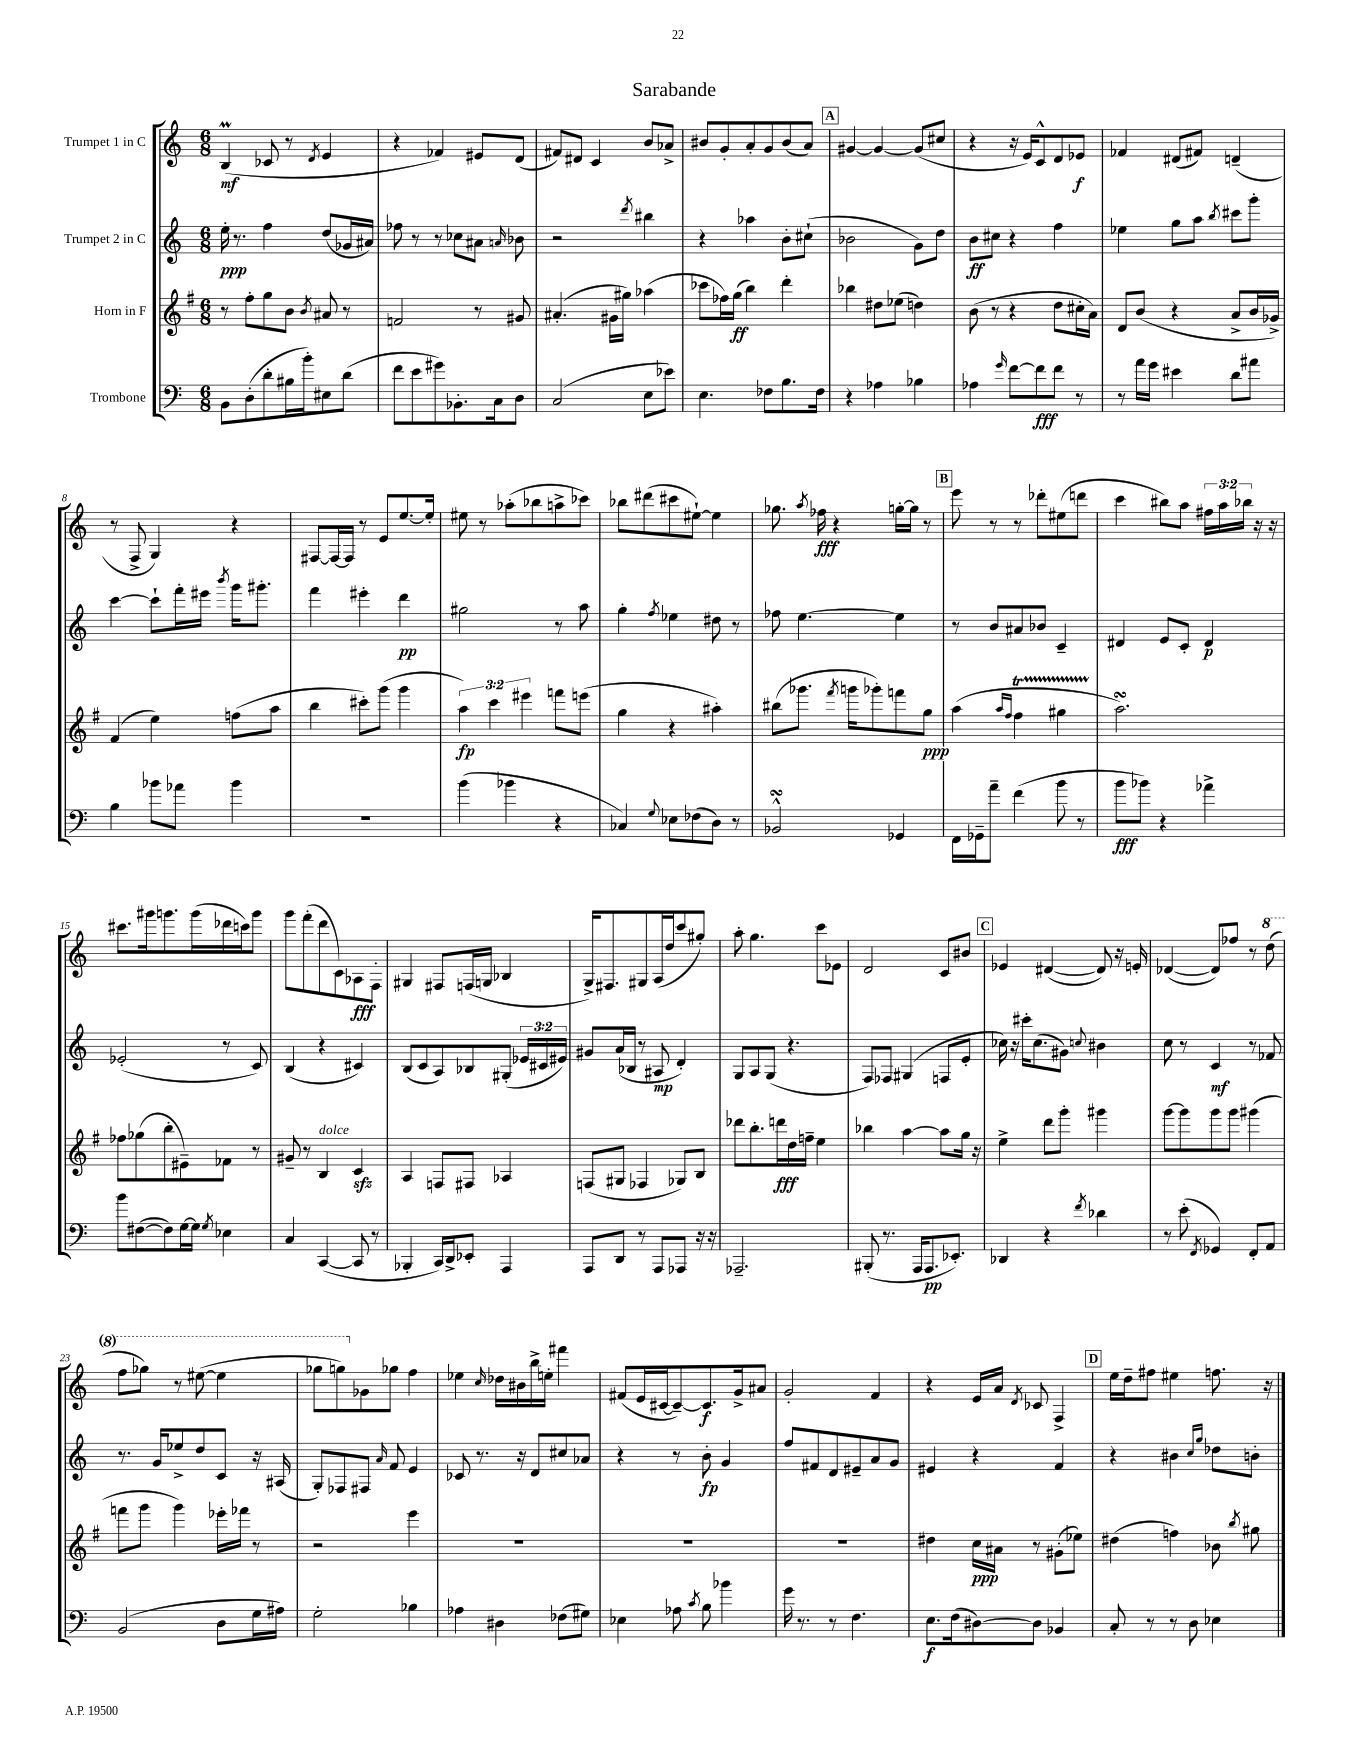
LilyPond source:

\header { title = "Sarabande" }
<<
\new StaffGroup <<
\new Staff = "s0" \with { instrumentName = "Trumpet 1 in C" } {
    \clef treble \key c \major \numericTimeSignature \time 6/8 \override Staff.TupletNumber.text = #tuplet-number::calc-fraction-text
    \autoBeamOff b4\prall\mf( ces'8 r8 \acciaccatura { d'8 } e'4 |
    r4 fes'4) eis'8[ d'8]( |
    fis'8[) dis'8] c'4 b'8[ aes'8]-> |
    bis'8[ g'8-. a'8-. g'8 bis'8( a'8]) |
    \mark \markup { \box "A" } gis'4~ gis'4~ gis'8[( cis''8] |
    r4 r16 e'16[) c'8-^ d'8 ees'8]\f |
    fes'4 dis'8[( fis'8]) d'4--( |
    r8 f8-> g4) r4 |
    fis8[~ fis16~ fis16] r8 e'8[ e''8.~ e''16]-. |
    eis''8 r8 aes''8[-.( bes''8 a''8-> ces'''8]) |
    bes''8[ dis'''8( cis'''8 eis''8]~-!) eis''4 |
    ges''8. \acciaccatura { a''8 } fes''16\fff r4 g''16[~-. g''16] r8 |
    \mark \markup { \box "B" } e'''8 r8 r8 des'''8[-. eis''8( d'''8] |
    c'''4 bis''8[) a''8] \tuplet 3/2 { fis''16[ a''16 bes''16] } r16 r16 |
    cis'''8.[ gis'''16 g'''8. g'''16( des'''16 c'''16) g'''8] |
    g'''8[ f'''8-.( d'''8 c'8) aes8\fff f8]-. |
    gis4 fis8[ f16( g16] bes4 |
    g16[->) fis8. gis8 a16( d''16 c'''8 gis''8]-.) |
    a''8-. g''4. c'''8[ ees'8] |
    d'2 c'8[ bis'8] |
    \mark \markup { \box "C" } ees'4 dis'4~( dis'8) r16 e'16-. |
    des'4~( des'8[) fes''8] r8 \ottava #1 d'''8( |
    f'''8[ ges'''8]) r8 eis'''8~( eis'''4 |
    ges'''8[ g'''8) \ottava #0 ges'8 ges''8] f''4 |
    ees''4 \grace { c''16 } des''16[ bis'16 b''16-> e''16]-. fis'''4 |
    fis'8[( e'16 cis'16~ cis'8~--) cis'8.\f g'16-> ais'8] |
    g'2-. f'4 |
    r4 e'16[ a'16] \acciaccatura { d'8 } ces'8 f4-> |
    \mark \markup { \box "D" } e''16[ d''16-- fis''8] eis''4 f''8. r16 \bar "|." |
}
\new Staff = "s1" \with { instrumentName = "Trumpet 2 in C" } {
    \clef treble \key c \major \numericTimeSignature \time 6/8 \override Staff.TupletNumber.text = #tuplet-number::calc-fraction-text
    \autoBeamOff e''16-.\ppp r8. f''4 d''8[( ges'16 ais'16]) |
    fes''8 r8 r8 ces''8[ ais'8] \grace { a'16 } bes'8 |
    r2 \acciaccatura { d'''8 } bis''4 |
    r4 aes''4 b'8[-. cis''8]-!( |
    \mark \markup { \box "A" } bes'2 g'8[) d''8] |
    b'8[\ff cis''8] r4 f''4 |
    ees''4 g''8[ a''8] \acciaccatura { b''8 } cis'''8[ g'''8]-. |
    c'''4~ c'''8[-! f'''16-. eis'''16] \acciaccatura { b'''8 } g'''16[ gis'''8.]-. |
    f'''4 eis'''4-. d'''4\pp |
    gis''2 r8 a''8 |
    g''4-. \acciaccatura { f''8 } ees''4 dis''8 r8 |
    fes''8 e''4.~ e''4 |
    \mark \markup { \box "B" } r8 b'8[ ais'8 bes'8] c'4-- |
    dis'4 e'8[ c'8]-. dis'4\p |
    ees'2-.( r8 c'8) |
    b4( r4 cis'4) |
    b8[( c'8 a8) bes8 gis8]-.( \tuplet 3/2 { ees'16[ cis'16 eis'16]) } |
    gis'8[ a'16( bes16] r8 ais8\mp d'4-.) |
    g8[ a8 g8]( r4. |
    f8[) fes8] gis4( f8[ e'8]-. |
    \mark \markup { \box "C" } ces''16) r16 cis'''16[-. ces''8.( gis'8]) \appoggiatura { c''8 } bis'4 |
    c''8 r8 c'4\mf r8 fes'8 |
    r8. g'16[ ees''8-> d''8 c'8] r16 ais16( |
    g8[-.) fes8 fis8] \grace { a'16 } f'8 e'4 |
    ces'8 r8. r16 d'8[ cis''8 aes'8] |
    r4 r8 b'8-.\fp g'4 |
    f''8[ fis'8 d'8 eis'8-- a'8 g'8] |
    eis'4 r4 f'4 |
    \mark \markup { \box "D" } r4 bis'4 \grace { c''16[ g''16] } des''8[ b'8]-. \bar "|." |
}
\new Staff = "s2" \with { instrumentName = "Horn in F" } {
    \clef treble \key g \major \numericTimeSignature \time 6/8 \override Staff.TupletNumber.text = #tuplet-number::calc-fraction-text
    \autoBeamOff r8 fis''8[-. g''8 b'8] \acciaccatura { b'8 } ais'8 r8 |
    f'2 r8 gis'8 |
    ais'4.-.( gis'16[ gis''16]) aes''4( |
    ces'''8[ fes''16) g''16]\ff( b''4) d'''4-. |
    \mark \markup { \box "A" } bes''4 dis''8[ ees''8]( d''4) |
    b'8( r8 r4 d''8[ cis''16-. a'16]) |
    d'8[ b'8]( r4 a'8[-> b'16 ges'16]->) |
    fis'4( e''4) f''8[( a''8] |
    b''4 cis'''8[-.) g'''8]( g'''4 |
    \tuplet 3/2 { a''4\fp) c'''4 eis'''4 } f'''8[ e'''8]( |
    g''4 r4 ais''4-.) |
    bis''8[( ges'''8.] \acciaccatura { fis'''8 } g'''16[ ges'''8-.) f'''8 g''8]\ppp |
    \mark \markup { \box "B" } a''4( \grace { a''16[ fis''16] } fis''4\startTrillSpan gis''4 |
    a''2.\turn\stopTrillSpan) |
    fes''8[ ges''8( b''8-. eis'8--) fes'8] r8 |
    gis'8-- r8 b4^\markup { \italic "dolce" } c'4\sfz |
    a4 f8[ fis8] aes4 |
    f8[( gis8] fes4 ges8[) b8] |
    des'''8[ b''8.-. d'''16\fff d''16 f''16]-- e''4 |
    bes''4 a''4~ a''8[ g''16] r16 |
    \mark \markup { \box "C" } e''4-> d'''8[ g'''8]-. gis'''4 |
    g'''8[~ g'''8 g'''8 g'''8] gis'''4( |
    f'''8[ g'''8] g'''4) ees'''16[-. fes'''16] r8 |
    r2 e'''4 |
    R2. |
    R2. |
    R2. |
    dis''4 c''16[\ppp ais'16] r8 gis'8[-.( ees''8]) |
    \mark \markup { \box "D" } dis''4( f''4) bes'8 \acciaccatura { b''8 } gis''8 \bar "|." |
}
\new Staff = "s3" \with { instrumentName = "Trombone" } {
    \clef bass \key c \major \numericTimeSignature \time 6/8
    \autoBeamOff b,8[ d8-.( d'8-. bis16 b'16-.) eis8 d'8]( |
    f'8[ e'8 gis'8) bes,8.-. c16 d8] |
    c2( e8[ ees'8]) |
    e4. fes8[ b8. fes16] |
    \mark \markup { \box "A" } r4 aes4 bes4 |
    aes4 \grace { g'16 } f'8[~ f'8\fff f'8] r8 |
    r8 a'16[ g'16] eis'4 d'8[ ais'8] |
    b4 bes'8[ aes'8] bes'4 |
    R2. |
    b'4( bes'4 r4 |
    ces4) \appoggiatura { g8 } ees8[ fes8( d8]) r8 |
    bes,2-^\turn ges,4 |
    \mark \markup { \box "B" } f,16[ ges,16-- a'8]-- f'4( b'8 r8 |
    b'8[\fff bes'8]) r4 aes'4-> |
    b'8[ fis8~( fis8) g16~ g16] \acciaccatura { g8 } ees4 |
    c4 c,4~( c,8 r8 |
    bes,,4-. c,16[) d,16-> ees,8]-. a,,4 |
    a,,8[ d,8] r8 a,,8[ aes,,8] r16 r16 |
    aes,,2.-- |
    bis,,8-.( r8. a,,16[ a,,8.\pp ees,8.]-.) |
    \mark \markup { \box "C" } des,4 r4 \acciaccatura { f'8 } des'4 |
    r8 e'8-.( \acciaccatura { f,8 } ges,4) f,8[-. a,8] |
    b,2( d8[ g16 ais16]) |
    g2-. bes4 |
    aes4 dis4 fes8[( gis8]) |
    ees4 aes8 \acciaccatura { c'8 } b8 bes'4 |
    g'16 r8. r8 f4. |
    e8.[\f f16( dis8~) dis8] bes,4 |
    \mark \markup { \box "D" } c8-. r8 r8 d8 ees4 \bar "|." |
}
>>
>>
